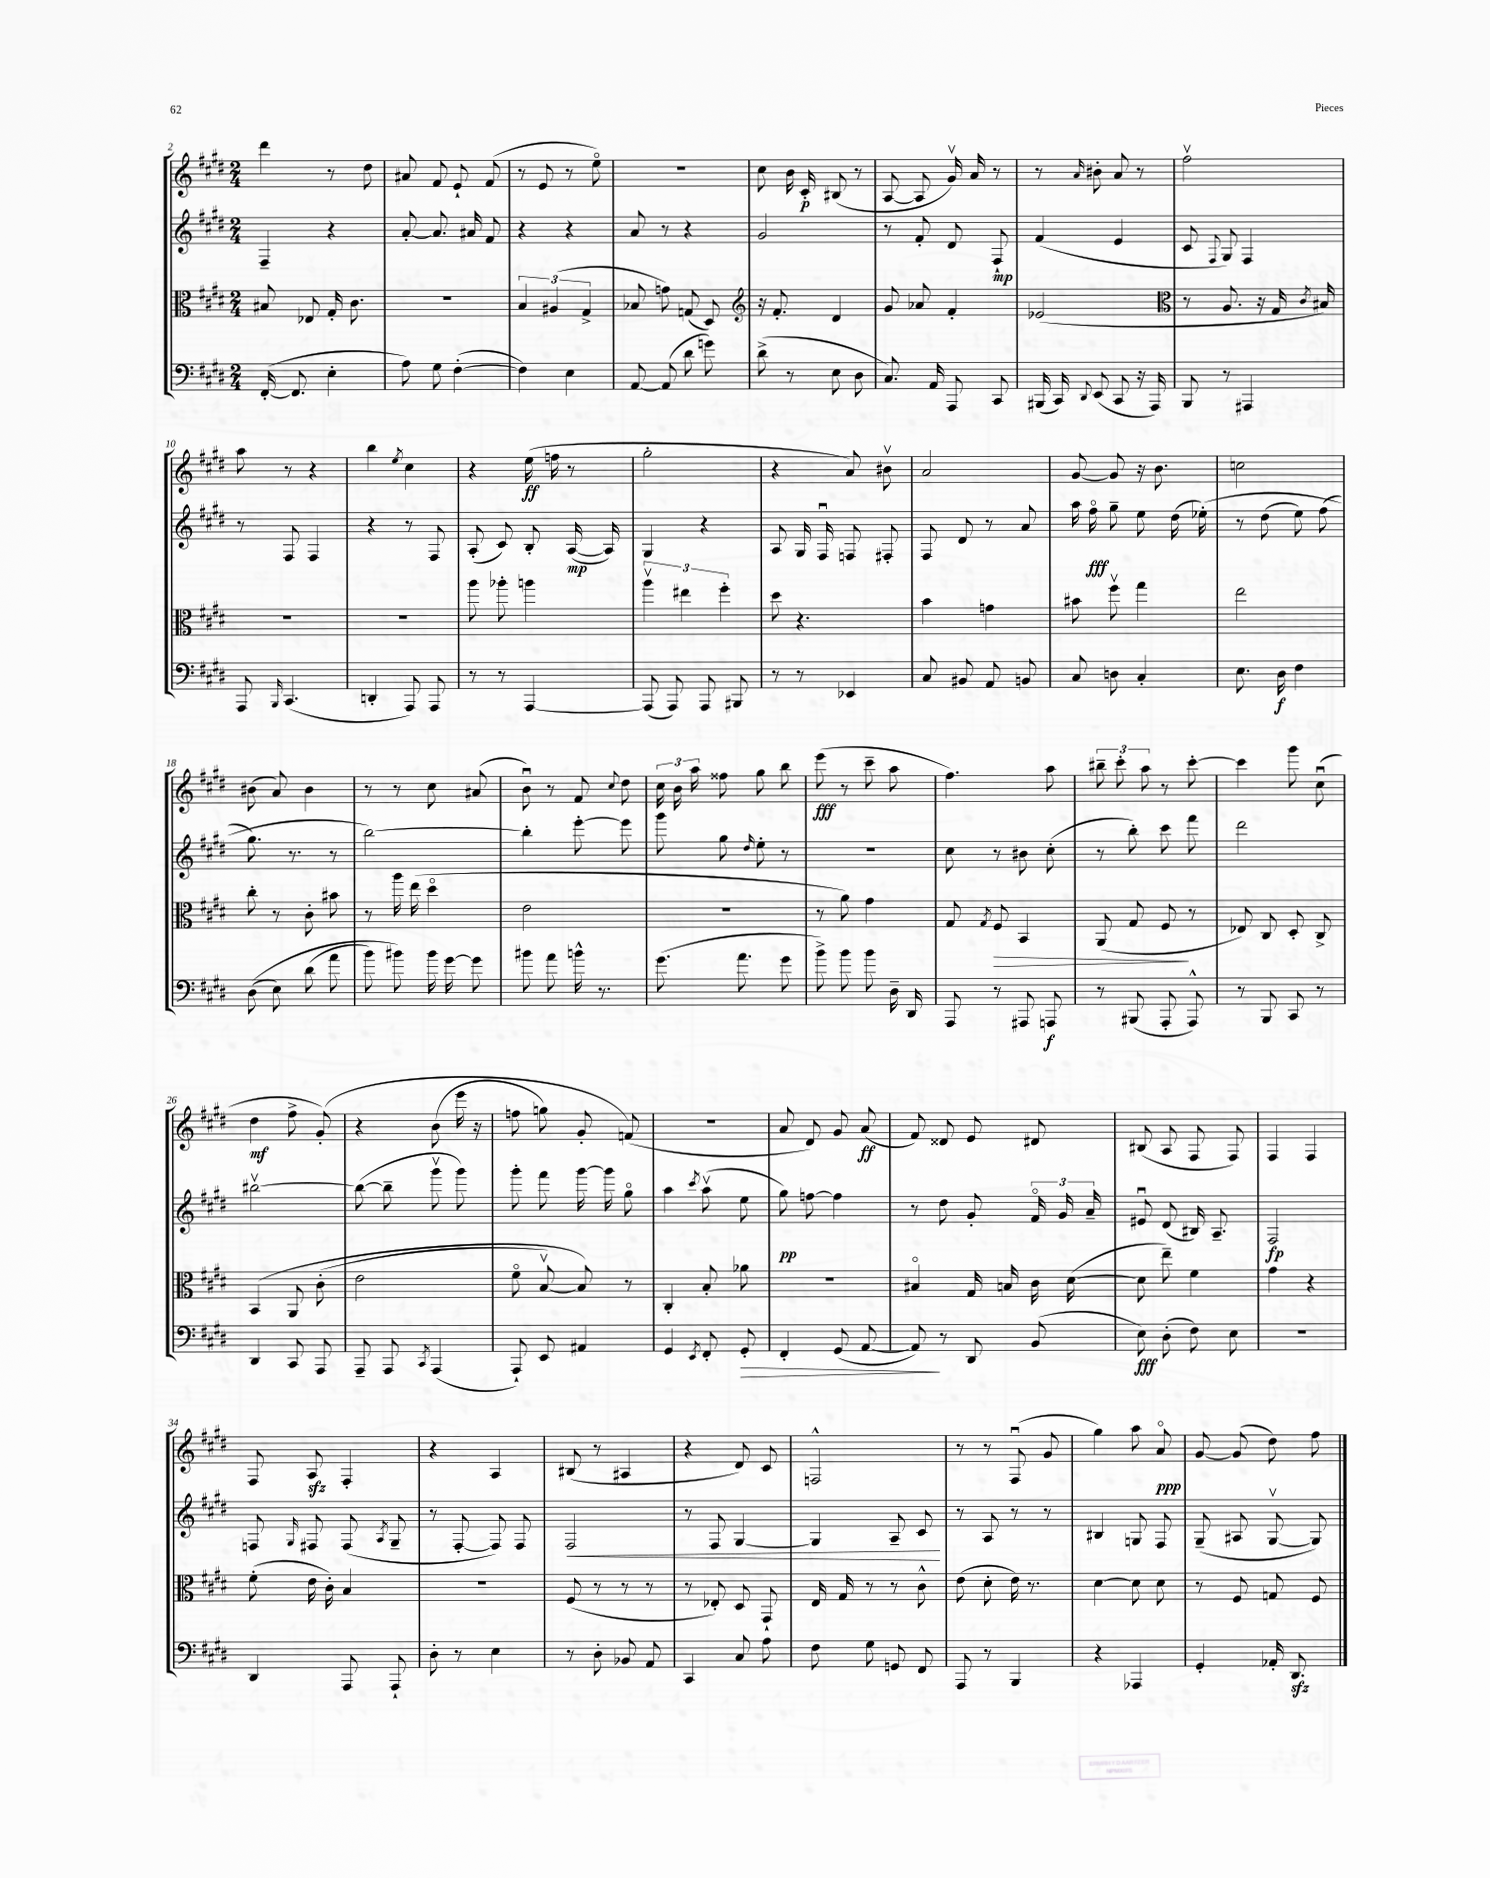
<<
\new StaffGroup <<
\new Staff = "s0" {
    \clef treble \key e \major \numericTimeSignature \time 2/4
    \autoBeamOff dis'''4 r8 dis''8 |
    ais'8 fis'8 e'8-! fis'8( |
    r8 e'8 r8 e''8\flageolet) |
    r2 |
    cis''8 b'16 cis'16-.\p bis8( r8 |
    a8~ a8 gis'16\upbow) a'16 r8 |
    r8 \grace { a'16 } bis'8-. a'8 r8 |
    fis''2\upbow |
    a''8 r8 r4 |
    b''4 \acciaccatura { e''8 } cis''4 |
    r4 e''16\ff( f''16 r8 |
    gis''2-. |
    r4 a'8) bis'8\upbow |
    a'2 |
    gis'8~ gis'8 r16 b'8. |
    c''2 |
    bis'8( a'8) bis'4 |
    r8 r8 cis''8 ais'8( |
    b'8\downbow) r8 fis'8 \appoggiatura { cis''8 } dis''8 |
    \tuplet 3/2 { cis''16 b'16 a''16 } fisis''8 gis''8 b''8 |
    e'''8\fff( r8 cis'''8-- a''8 |
    fis''4.) a''8 |
    \tuplet 3/2 { bis''8-- cis'''8-. a''8 } r8 cis'''8~-. |
    cis'''4 gis'''8 cis''8\downbow( |
    dis''4\mf fis''8-> gis'8-.)\( |
    r4 b'8( e'''16 r16 |
    f''8 g''8) gis'8-. f'8(\) |
    r2 |
    a'8 dis'8) gis'8 a'8\ff( |
    fis'8) disis'8 e'8 dis'8 |
    bis8( a8 fis8 fis8) |
    fis4 fis4 |
    fis8 a8\sfz fis4-. |
    r4 a4 |
    bis8( r8 ais4 |
    r4 dis'8) cis'8 |
    f2-^ |
    r8 r8 fis8\downbow( gis'8 |
    gis''4) a''8 a'8\flageolet\ppp |
    gis'8~ gis'8( dis''8) fis''8 \bar "|." |
}
\new Staff = "s1" {
    \clef treble \key e \major \numericTimeSignature \time 2/4
    \autoBeamOff fis4-- r4 |
    a'8~-. a'8. ais'16 fis'8 |
    r4 r4 |
    a'8 r8 r4 |
    gis'2 |
    r8 fis'8-. dis'8 fis8-!\mp |
    fis'4( e'4 |
    cis'8 \appoggiatura { fis8 } gis8) fis4 |
    r8 fis8 fis4 |
    r4 r8 fis8 |
    a8-.( cis'8) b8-. a16~\mp( a16) |
    gis4 r4 |
    a8 gis16 fis16\downbow f8 fis8-. |
    fis8 dis'8 r8 a'8 |
    a''16 fis''16\flageolet\fff gis''8-- e''8 dis''16( ees''16-.)\( |
    r8 dis''8( e''8) fis''8( |
    gis''8.\) r8. r8 |
    b''2~) |
    b''4-. e'''8~-. e'''8 |
    gis'''8 gis''8 \grace { dis''16 } e''8-. r8 |
    R2 |
    cis''8 r8 bis'8 cis''8-.( |
    r8 b''8-.) cis'''8 fis'''8 |
    dis'''2 |
    bis''2~\upbow |
    bis''8~( bis''8-- gis'''8\upbow gis'''8) |
    gis'''8-. fis'''8 gis'''16~ gis'''16 gis''8\flageolet |
    a''4 \acciaccatura { cis'''8 } a''8\upbow( e''8 |
    gis''8\pp) f''8~ f''4 |
    r8 dis''8 gis'8-. \tuplet 3/2 { fis'16\flageolet gis'16 a'16-- } |
    eis'8\downbow dis'8( bis16) a8.-- |
    fis2\fp |
    f8 \grace { gis16 } fis8 fis8( \acciaccatura { a8 } gis8-- |
    r8 fis8~-. fis8) fis8 |
    fis2\< |
    r8 fis8 gis4~ |
    gis4 a8-- cis'8\! |
    r8 a8 r8 r8 |
    bis4 g8 fis8 |
    gis8--( ais8 gis8~\upbow gis8) \bar "|." |
}
\new Staff = "s2" {
    \clef alto \key e \major \numericTimeSignature \time 2/4
    \autoBeamOff bis8 ees8 gis16-. cis'8. |
    r2 |
    \tuplet 3/2 { b4 ais4( gis4-> } |
    bes8 g'8) g8( dis8) |
    \clef treble r16 fis'8.-. dis'4 |
    gis'8 aes'8 fis'4-. |
    ees'2( |
    \clef alto r8 a8. r16 gis16 \acciaccatura { cis'8 } bis16) |
    R2 |
    R2 |
    a''8 aes''8-. a''4 |
    \tuplet 3/2 { a''4\upbow eis''4 fis''4-. } |
    dis''8 r4. |
    b'4 g'4 |
    bis'8 fis''8\upbow gis''4 |
    e''2 |
    cis''8-. r8 cis'8-. bis'8 |
    r8 a''16 e''16( dis''4\flageolet |
    e'2 |
    R2 |
    r8 a'8) gis'4 |
    gis8 \acciaccatura { gis8 } fis8\> b,4 |
    a,8( gis8 fis8\! r8 |
    ees8) cis8 dis8-. cis8-> |
    b,4\( a,8 cis'8-.( |
    e'2 |
    fis'8\flageolet b8~\upbow) b8\) r8 |
    cis4-. b8-. aes'8 |
    R2 |
    bis4\flageolet gis16 b16 cis'16 dis'16~( |
    dis'8 e''8--) fis'4 |
    gis'4 r4 |
    fis'8-.( e'16 cis'16-.) b4 |
    r2 |
    fis8( r8 r8 r8 |
    r8 ees8-.) dis8 gis,8-! |
    e16 gis16 r8 r8 cis'8-^ |
    e'8( dis'8-. e'16) r8. |
    dis'4~ dis'8 dis'8 |
    r8 fis8 g8 fis8 \bar "|." |
}
\new Staff = "s3" {
    \clef bass \key e \major \numericTimeSignature \time 2/4
    \autoBeamOff fis,16~-.( fis,8. e4-. |
    a8) gis8 fis4~-.( |
    fis4) e4 |
    a,8~ a,8( dis'8 g'8) |
    dis'8->( r8 e8 dis8 |
    cis8.) a,16 a,,8 cis,8 |
    bis,,16( cis,16) \appoggiatura { dis,8 } e,8( cis,8 r16 a,,16) |
    b,,8 r8 ais,,4 |
    a,,8 \grace { b,,16 } cis,4.( |
    d,4-. a,,8) a,,8 |
    r8 r8 a,,4~ |
    a,,8( a,,8) a,,8 bis,,8 |
    r8 r8 ees,4 |
    cis8 bis,8 a,8 b,8 |
    cis8 d8 cis4-. |
    e8. dis16\f fis4 |
    dis8(\( e8) dis'8( a'8 |
    b'8) bis'8\) bis'16 gis'16~ gis'8 |
    bis'8 a'8 b'16-^ r8. |
    gis'8.( a'8. gis'8 |
    b'8->) b'8 b'8 dis16-- dis,16 |
    a,,8 r8 ais,,8 a,,8\f |
    r8 bis,,8( a,,8-. a,,8-^) |
    r8 b,,8 cis,8 r8 |
    dis,4 cis,8 a,,8 |
    a,,8-- a,,8 \acciaccatura { cis,8 } a,,4( |
    a,,8-!) e,8 ais,4 |
    gis,4 \acciaccatura { e,8 } fis,8-. gis,8-.\> |
    fis,4-. gis,8( a,8~ |
    a,8\!) r8 dis,8 b,8( |
    e8\fff) dis8-.( fis8) e8 |
    R2 |
    dis,4 a,,8 a,,8-! |
    dis8-. r8 e4 |
    r8 dis8-. bes,8 a,8 |
    cis,4 cis8 a8 |
    fis8 gis8 g,8 fis,8 |
    a,,8 r8 b,,4 |
    r4 aes,,4 |
    gis,4-. aes,16-. dis,8.\sfz \bar "|." |
}
>>
>>
\layout { \context { \Score currentBarNumber = #2 } }
